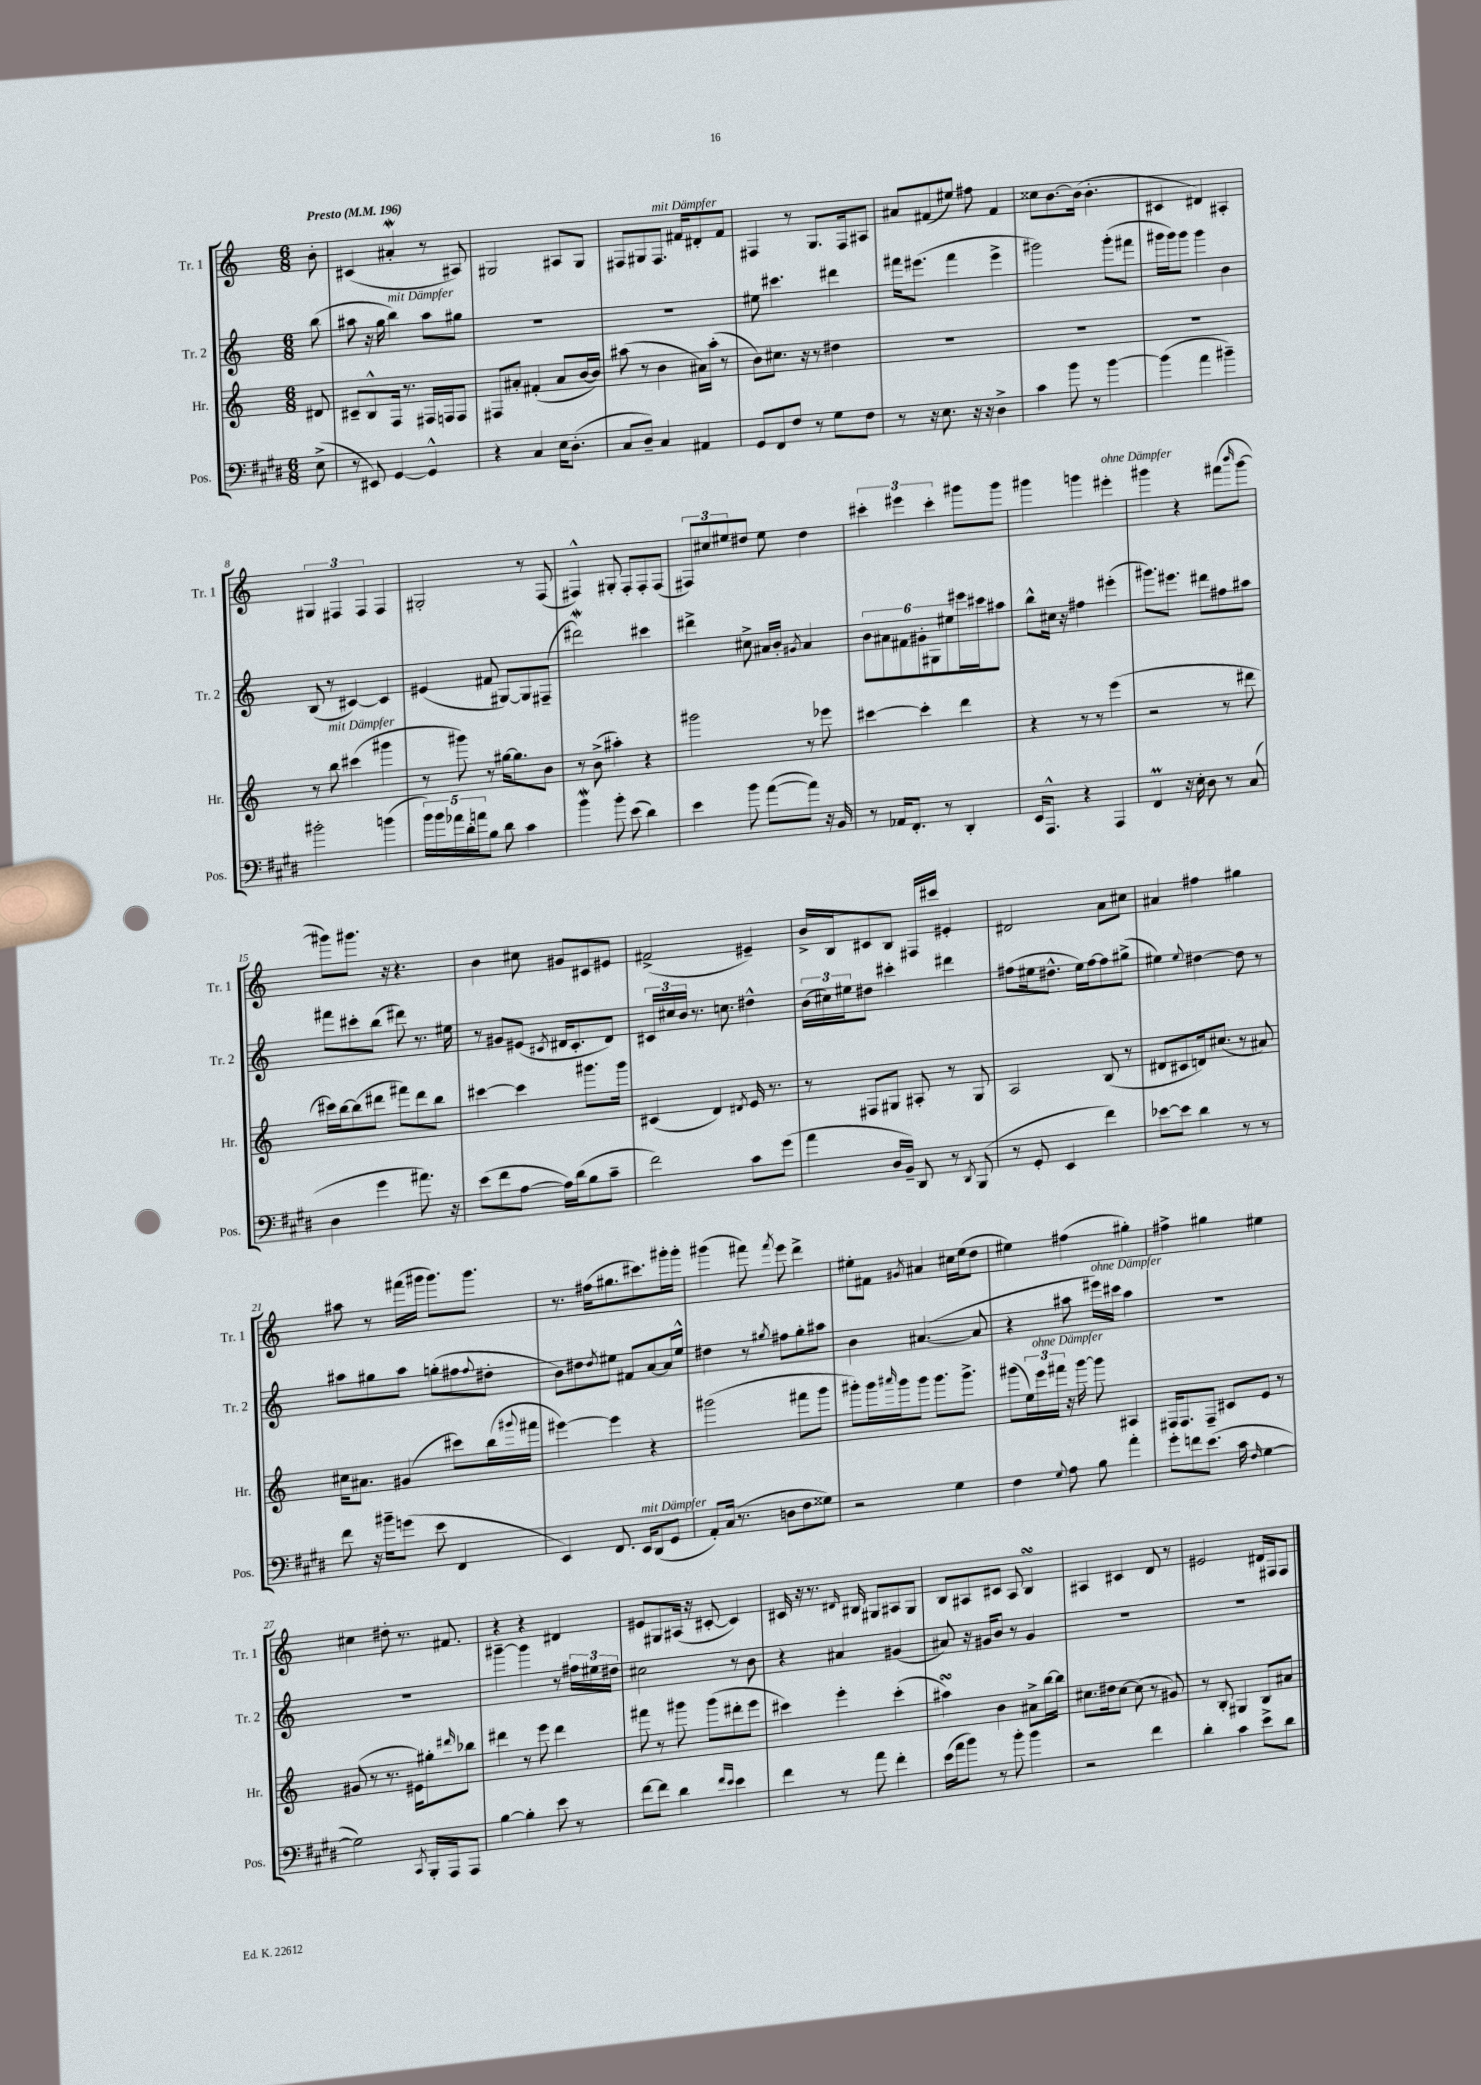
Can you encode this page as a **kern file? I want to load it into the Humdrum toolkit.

**kern	**kern	**kern	**kern
*staff4	*staff3	*staff2	*staff1
*clefF4	*clefG2	*clefG2	*clefG2
*k[f#c#g#d#]	*k[]	*k[]	*k[]
*M6/8	*M6/8	*M6/8	*M6/8
*MM196	*MM196	*MM196	*MM196
(8E^	8d#	(8bb	8b'
=	=	=	=
8r	8c#~	8aa#	(4c#
8EE#)	8B^^	16r	.
.	.	16gg	.
[4GG#	16F	4bb)	4a#'
.	8.r	.	.
4GG#^^]	16F#	8aa#	8r
.	16F	.	.
.	8F	8gg#	8A#)
=	=	=	=
4r	8F#	2.r	2G#
.	8a#'	.	.
4C#	(4f#'	.	.
16E	8a#	.	8A#
(8.D#'	.	.	.
.	[16b	.	8G#
.	16b])	.	.
=	=	=	=
8C#	(8aa#	2.r	8F#
8D#~)	8r	.	8G#
4C#	4b	.	8.F#
.	.	.	16f#
4AA#	16a#)	.	8d#'
.	(16aa#'	.	.
.	8r	.	8f#
=	=	=	=
8GG#	8b)	8ee#	4F#
8FF#	8.cc#	4.ccc#	.
8F#	.	.	8r
.	16r	.	.
8r	8r	.	8.G
8G#	4dd#	4ddd#	.
.	.	.	16F#
8F#	.	.	8A#
=	=	=	=
8r	2.r	16fff#	8a#
.	.	(8.eee#	.
16r	.	.	(8f#
8.E	.	.	.
.	.	4fff#	8ee#)
16r	.	.	8ff#
16r	.	.	.
4D#^	.	4eee#^	4f#
=	=	=	=
4c#	2.r	2ggg#)	8cc##
.	.	.	[8.b
8b	.	.	.
.	.	.	(16b]
8r	.	.	4.b'
[4b	.	(8ggg#'	.
.	.	8fff#	.
=	=	=	=
(4b]	2.r	16ggg#	4c#
.	.	16ggg#)	.
.	.	8ggg#	.
4a	.	4ggg#	4d#)
4b#~)	.	4b	4A#'
=	=	=	=
2b#'	8r	(8B	6G#
.	8bb	8r	.
.	.	.	6F#
.	(4ccc#	[4c#)	.
.	.	.	6F#
(4b	4ggg#	4c#]	4F#
=	=	=	=
20b)	8r	(4e#	2G#'
20b	.	.	.
20a-	.	.	.
.	8ggg#)	.	.
20d#'	.	.	.
20a	.	.	.
8B	8r	8f#	.
8d#	[16gg#	[8G#)	.
.	8.gg#]	.	.
4c#	.	8G#]	8r
.	8b	(8F#~	(8F
=	=	=	=
4b	8r	2ddd#)	4F#^^)
.	(8b^	.	.
8b'	4aa#')	.	8G#'
(8e	.	.	8F#'
4d#)	4r	4ccc#	8F#'
.	.	.	(8F#
=	=	=	=
4e	2ggg#	4ddd#^	12F#)
.	.	.	12cc#
.	.	.	12ee#
8b	.	8cc#^	8dd#
([8a	.	16a#	8ee#
.	.	16b'	.
.	.	8qg#	.
8a])	8r	4a#	4dd#
16r	8eee-	.	.
16BB	.	.	.
=	=	=	=
8r	[4ccc#	12b	6ccc#'
.	.	12a#	.
16AA-	.	.	.
.	.	12f#	6eee#
8.FF#'	.	.	.
.	4ccc#']	12g#'	.
.	.	12G#	6ccc#'
8r	.	.	.
.	.	12ee#	.
4DD#'	4ddd	16eee#	8ggg#
.	.	16ccc#	.
.	.	8aa#	8ggg#
=	=	=	=
16EE	4r	8bb^^	4ggg#
8.AAA^^	.	.	.
.	.	16cc#	.
.	.	16r	.
4r	8r	4ff#	4ggg
.	8r	.	.
4AAA	(4eee	(4eee#'	4eee#'
=	=	=	=
4FF#	2r	8.ggg#)	4ggg#
.	.	8.eee#	.
16r	.	.	4r
16E'	.	.	.
8D#	.	8ddd#	.
8r	8r	8ff#	(8fff#
.	.	.	16qqbbb
(8C#	8ddd#	8aa#	[8ggg#
=	=	=	=
4D#	16ccc#)	8fff#	8ggg#])
.	[16bb	.	.
.	(8bb]	8ccc#'	8.ggg#
4g#	8ddd#	(8bb	.
.	.	.	16r
.	8fff#)	8ddd#)	4.r
8.a#)	8ddd#	8.r	.
.	8bb	.	.
16r	.	16ee#	.
=	=	=	=
(8e	[4ccc#	8r	4b
8f#	.	8g#	.
[8A	4ccc#]	(8e#	8cc#
.	.	8qc#	.
16A])	.	16d#	8g#
(16d#	.	8.c#'	.
8B	8.ggg#	.	8c#
8c#~	.	8d#)	8e#
.	16ggg#	.	.
=	=	=	=
2f#)	(4c#	24c#	(2f#^
.	.	24cc#	.
.	.	24b	.
.	.	8.r	.
.	4d)	.	.
.	.	8.cc	.
.	8qd#	.	.
8c#	16e	4dd#^^	4e#~)
.	8.r	.	.
(8g#	.	.	.
=	=	=	=
4a	8r	(24b	16b^
.	.	24cc#)	.
.	.	.	16B
.	.	24ee#	.
.	8F#	8dd#	8c#
16D#	8G#	4ccc#'	8B
16BB~)	.	.	.
8DD#	8A#'	.	16F#
.	.	.	16ccc#
8r	8r	4ddd#	4e#'
8qDD#	.	.	.
(8BBB	8G#	.	.
=	=	=	=
8r	2A	(8ff#	2d#
8GG#'	.	16ee#	.
.	.	8.dd#^^	.
4EE	.	.	.
.	.	16ee#)	.
.	.	[16ff#	.
4f#)	(8B	8ff#]	8a
.	8r	(8gg#^	8cc#
=	=	=	=
[8e-	8d#	4ee#)	4a#
8e-]	8c#	.	.
.	.	8qqee#	.
4d#	16d)	[4dd#	4ff#
.	(8.cc#	.	.
8r	8r	8dd#]	4gg#
8r	8a#)	8r	.
=	=	=	=
8f#	16cc#	8aa#	8aa#
.	8.a#	.	.
16r	.	8gg#	8r
16b#~	.	.	.
(8g	(4g#	8aa#	(16fff#
.	.	.	16ggg#
8e	.	(8gg'	8.ggg#)
4FF#	8ccc#)	8ff#	.
.	.	.	8.ggg#
.	.	8qqff#	.
.	(16bb	8dd#'	.
.	8qqggg#	.	.
.	16fff#	.	.
=	=	=	=
4EE)	[4eee#)	8b)	8.r
.	.	8dd#	.
.	.	.	(16ff#
.	.	8qdd#	.
8.FF#	4eee#]	8ee#	8.gg#
.	.	8f#	.
16EE	.	.	8.ccc#)
(8DD#	4r	[8a	.
8GG#	.	16a]	16ggg#'
.	.	16ee#^^	16ggg#'
=	=	=	=
8AA')	(2ggg#	4dd#	(4ggg#
(16C#	.	.	.
8.r	.	.	.
.	.	8r	8fff#)
.	.	8qgg#	8qfff#
8D	.	8ff#	8eee
8F#	8fff#	8gg#'	4ddd^
8G##)	8ggg#	8aa#	.
=	=	=	=
2r	8ggg#')	4b	8ee#'
.	16ggg#	.	8f#
.	16qqaaa#	.	.
.	16ggg#	.	.
.	.	.	8qg#
.	8ggg#	([4.a#	4a#
.	8.ggg#	.	.
4G#	.	.	16cc#
.	8.ggg#^	.	(16ee#
.	.	8a#]	8dd
=	=	=	=
4F#	(8ggg#	4r	4ee#)
.	24ee)	.	.
.	24eee	.	.
.	24fff#	.	.
8qqG#	.	.	.
8A	16r	8aa#	(4ff#
.	[16ggg#	.	.
8B	8ggg#]	16eee#)	.
.	.	16ccc#	.
4a'	4A#	4aa#	4gg#')
=	=	=	=
8g#'	16F#	2.r	4ff#^
.	8.F#	.	.
8f	.	.	.
(8.e	8F#~	.	4gg#
.	8c#	.	.
16c#	.	.	.
16qqF#	.	.	.
[4G#	8e	.	4ee#
.	8r	.	.
=	=	=	=
2G#])	(8g#	2.r	4cc#
.	8r	.	.
.	8.r	.	8dd#'
.	.	.	8.r
.	16e#)	.	.
8qCC#	.	.	.
16BBB'	8gg#'	.	.
16AAA	.	.	8.f#
.	16qqddd#	.	.
8AAA	8bb-	.	.
=	=	=	=
[4B	4ddd#	[4ggg#~	4r
4B']	8r	4ggg#]	4r
.	8eee	.	.
8e	4ddd#	8r	4d#
8r	.	24ff#	.
.	.	24ee#	.
.	.	24dd#	.
=	=	=	=
[8f#	8fff#	2cc#	8e#
8f#]	8r	.	8G#
4d#	8ggg#	.	(16A#
.	.	.	16r
.	(8ggg#	.	[8c#'
16qqf#	.	.	.
16qqe	.	.	.
4e	8ddd#'	8r	4c#])
.	8eee	8b	.
=	=	=	=
4f#	4ccc#)	4r	16c#
.	.	.	16r
.	.	.	8.r
8r	4eee'	4a#	.
.	.	.	16qqd#
.	.	.	16B#
8a	.	.	8G#
4f#'	(4ccc#'	(4g#	8A#
.	.	.	8G#
=	=	=	=
(16e	4aa#)	8a#)	8B
16a	.	.	.
8b)	.	16r	8A#
.	.	16g#	.
8r	4b	8b	8c#
8b'	.	8r	8A#
4b	8a#^	4g#	4B
.	[16bb	.	.
.	16bb]	.	.
=	=	=	=
2r	8.cc#	2.r	4A#
.	16dd#	.	.
.	[8cc#	.	4c#
.	(8cc#]	.	.
4f#	8r	.	8d
.	8g#)	.	8r
=	=	=	=
4d#'	8r	2.r	2e#
.	8B'	.	.
4c#	4G#	.	.
8e^	8B	.	16d#
.	.	.	16F#
8d#	8a#	.	8F#
==	==	==	==
*-	*-	*-	*-
